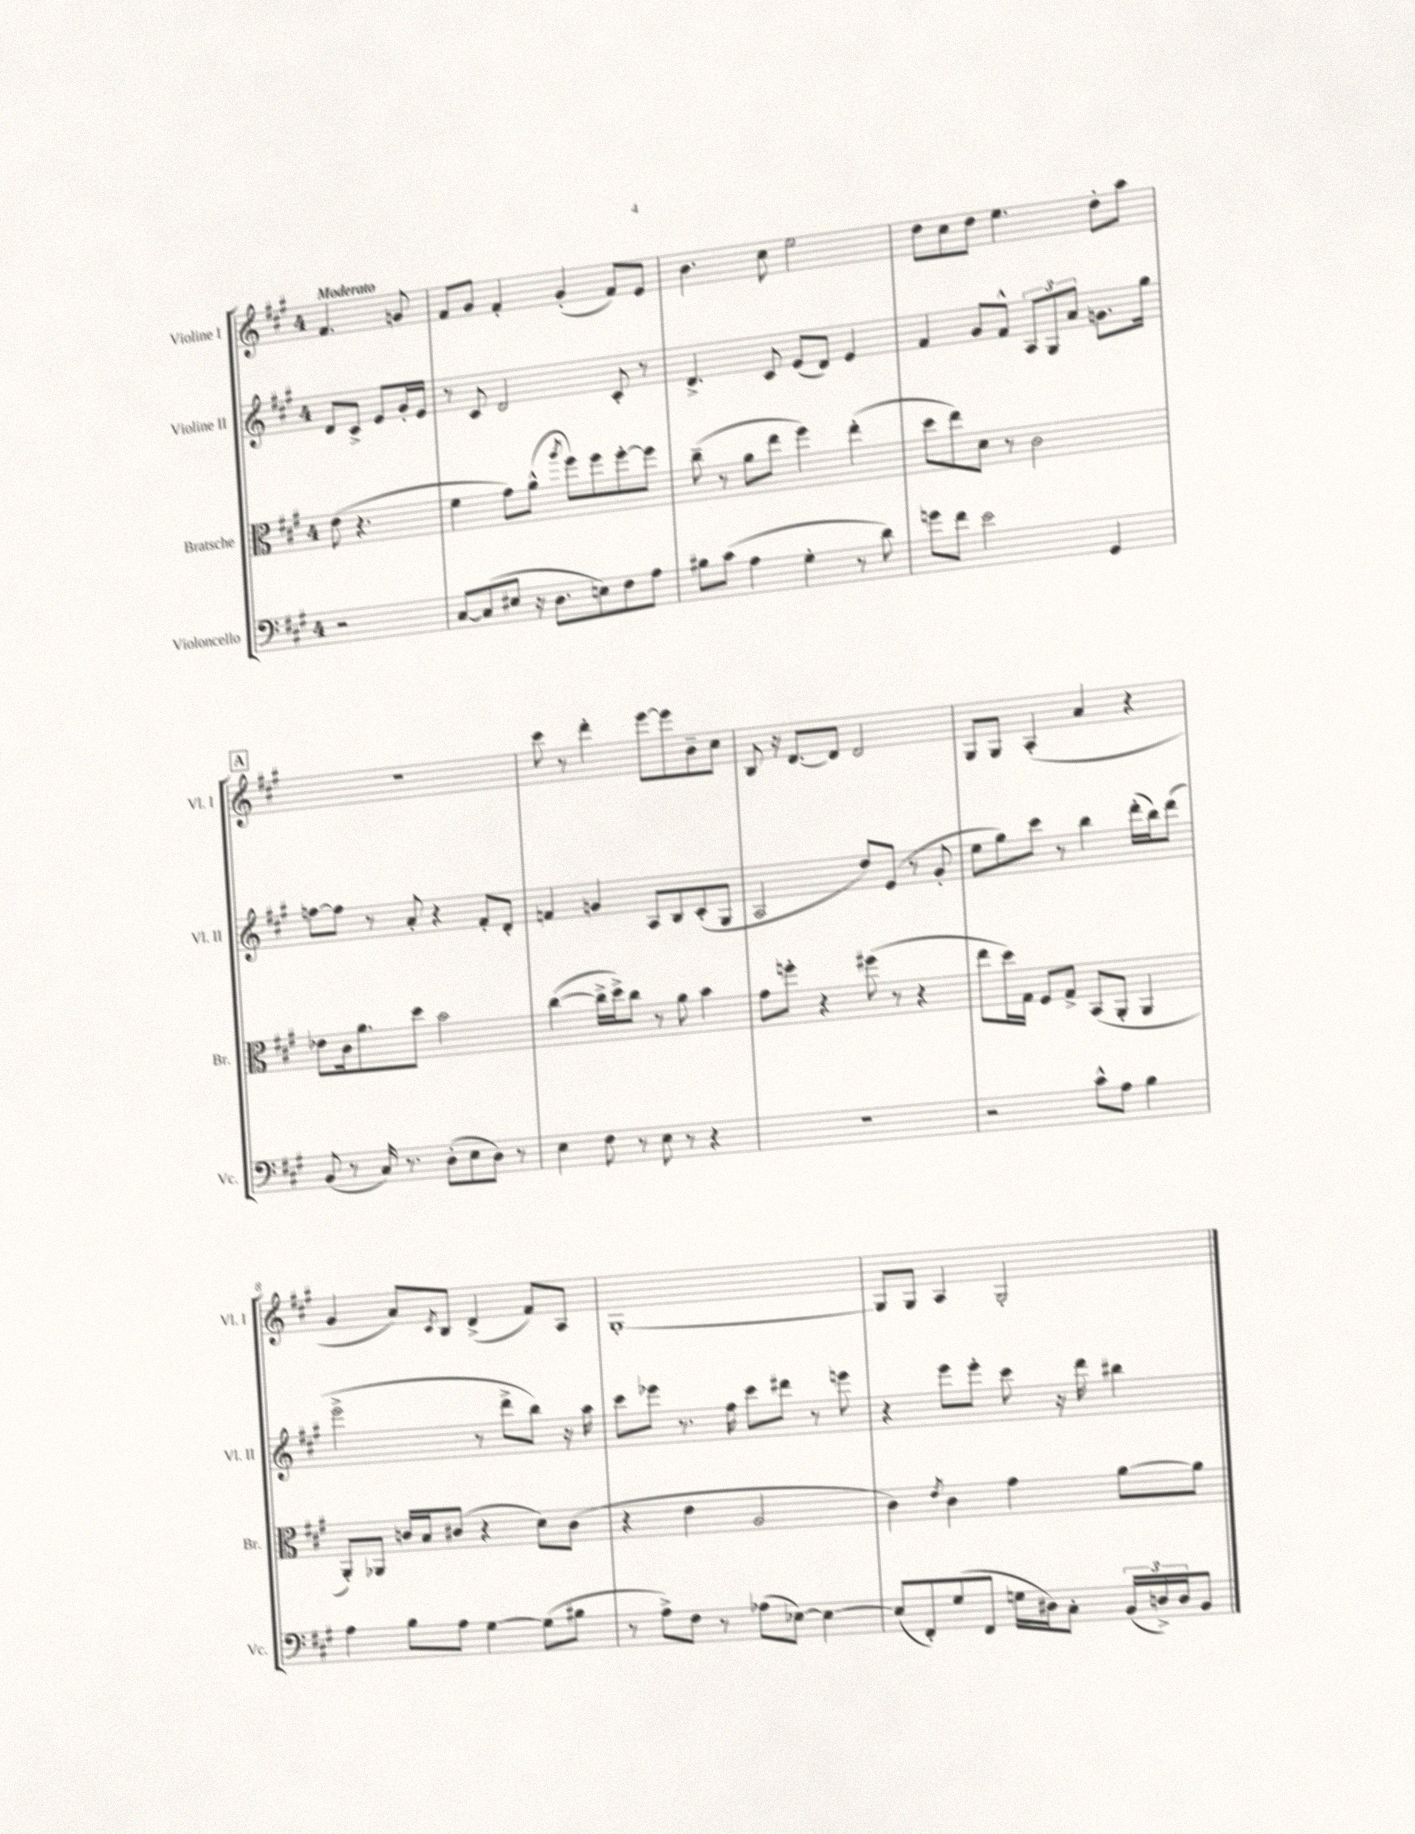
<<
\new StaffGroup <<
\new Staff = "s0" \with { instrumentName = "Violine I" shortInstrumentName = "Vl. I" } {
    \clef treble \key a \major \once \override Staff.TimeSignature.style = #'single-digit \time 4/4 \partial 2 \tempo "Moderato"
    fis'4. g'8 |
    fis'8 gis'8 fis'4-. gis'4-.( fis'8) e'8 |
    b'4. cis''8 e''2 |
    d''8 cis''8 d''8 e''4. d''8-. a''8 |
    \mark \markup { \box "A" } R1 |
    cis'''8 r8 d'''4-. e'''8~ e'''8 b'8-- cis''8 |
    b8 r16 d'8.~ d'8 d'2 |
    gis8 gis8 a4-.( a'4 r4 |
    gis'4 a'8) \acciaccatura { cis'8 } b8 d'4->( fis'8) a8 |
    gis1~-. |
    gis8 gis8 a4 gis2-. \bar "|." |
}
\new Staff = "s1" \with { instrumentName = "Violine II" shortInstrumentName = "Vl. II" } {
    \clef treble \key a \major \once \override Staff.TimeSignature.style = #'single-digit \time 4/4 \partial 2
    d'8 cis'8-> e'8 gis'16-. e'16 |
    r8 cis'8 d'2 cis'8-. r8 |
    d'4.-> cis'8 e'8( d'8) e'4 |
    fis'4 gis'8 fis'8-^ \tuplet 3/2 { a8 gis8 a'8 } g'8. gis''16 |
    \mark \markup { \box "A" } f''8~ f''8 r8 a'8-. r4 fis'8-. d'8-. |
    f'4 g'4 a8 b8 cis'8-.( gis8 |
    a2 d''8) e'8( r8 gis'8-. |
    e''8 gis''8) cis'''8 r8 b''4 d'''16-.( b''16) d'''8( |
    e'''2-> r8 d'''8-> b''8) r16 a''16 |
    cis'''8 ees'''8 r8. fis''16 cis'''8 dis'''8 r8 e'''8 |
    r4 e'''8 e'''8-. cis'''8 r16 d'''16 bis''4 \bar "|." |
}
\new Staff = "s2" \with { instrumentName = "Bratsche" shortInstrumentName = "Br." } {
    \clef alto \key a \major \once \override Staff.TimeSignature.style = #'single-digit \time 4/4 \partial 2
    e'8( r4. |
    fis'4 gis'8) a'8-^( \acciaccatura { a''8 } fis''8) fis''8 fis''8~-. fis''8 |
    cis''8--( r8 a'8 e''8 fis''4) e''4-.( |
    d''8 e''8) d'8 r8 cis'2 |
    \mark \markup { \box "A" } ees'8 cis'16 a'8. d''8 b'2 |
    cis''4~( cis''16-> d''16->) cis''8 r8 a'8 b'4 |
    gis'8 f''8-. r4 fis''8( r8 r4 |
    e''8 d''16) gis16 fis8 gis8-> b,8( a,8-. a,4 |
    a,8-.) aes,8 c'16 b16 cis'8( r4 d'8) cis'8( |
    r4 e'4 a2 |
    cis'4) \acciaccatura { e'8 } cis'4 gis'4 a'8~ a'8 \bar "|." |
}
\new Staff = "s3" \with { instrumentName = "Violoncello" shortInstrumentName = "Vc." } {
    \clef bass \key a \major \once \override Staff.TimeSignature.style = #'single-digit \time 4/4 \partial 2
    r2 |
    cis8~ cis8( eis8 r16 d8. e8) fis8 a8 |
    bis8 cis'8( a4 gis4-. r8 d'8) |
    g'8 fis'8 e'2 gis,4 |
    \mark \markup { \box "A" } b,8( r8 cis16) r8. d8-.( e8 d8) r8 |
    e4 fis8 r8 e8 r8 r4 |
    r1 |
    r2 cis'8-^ a8 b4 |
    a4 b8 a8 gis4~ gis8( bis8 |
    r8 a8->) fis8 r8 aes8( ees8~) ees4~ |
    ees8( fis,8-.) gis8( fis,8 g16 dis16) cis8-. \tuplet 3/2 { b,16( d16->) d16 } b,8 \bar "|." |
}
>>
>>
